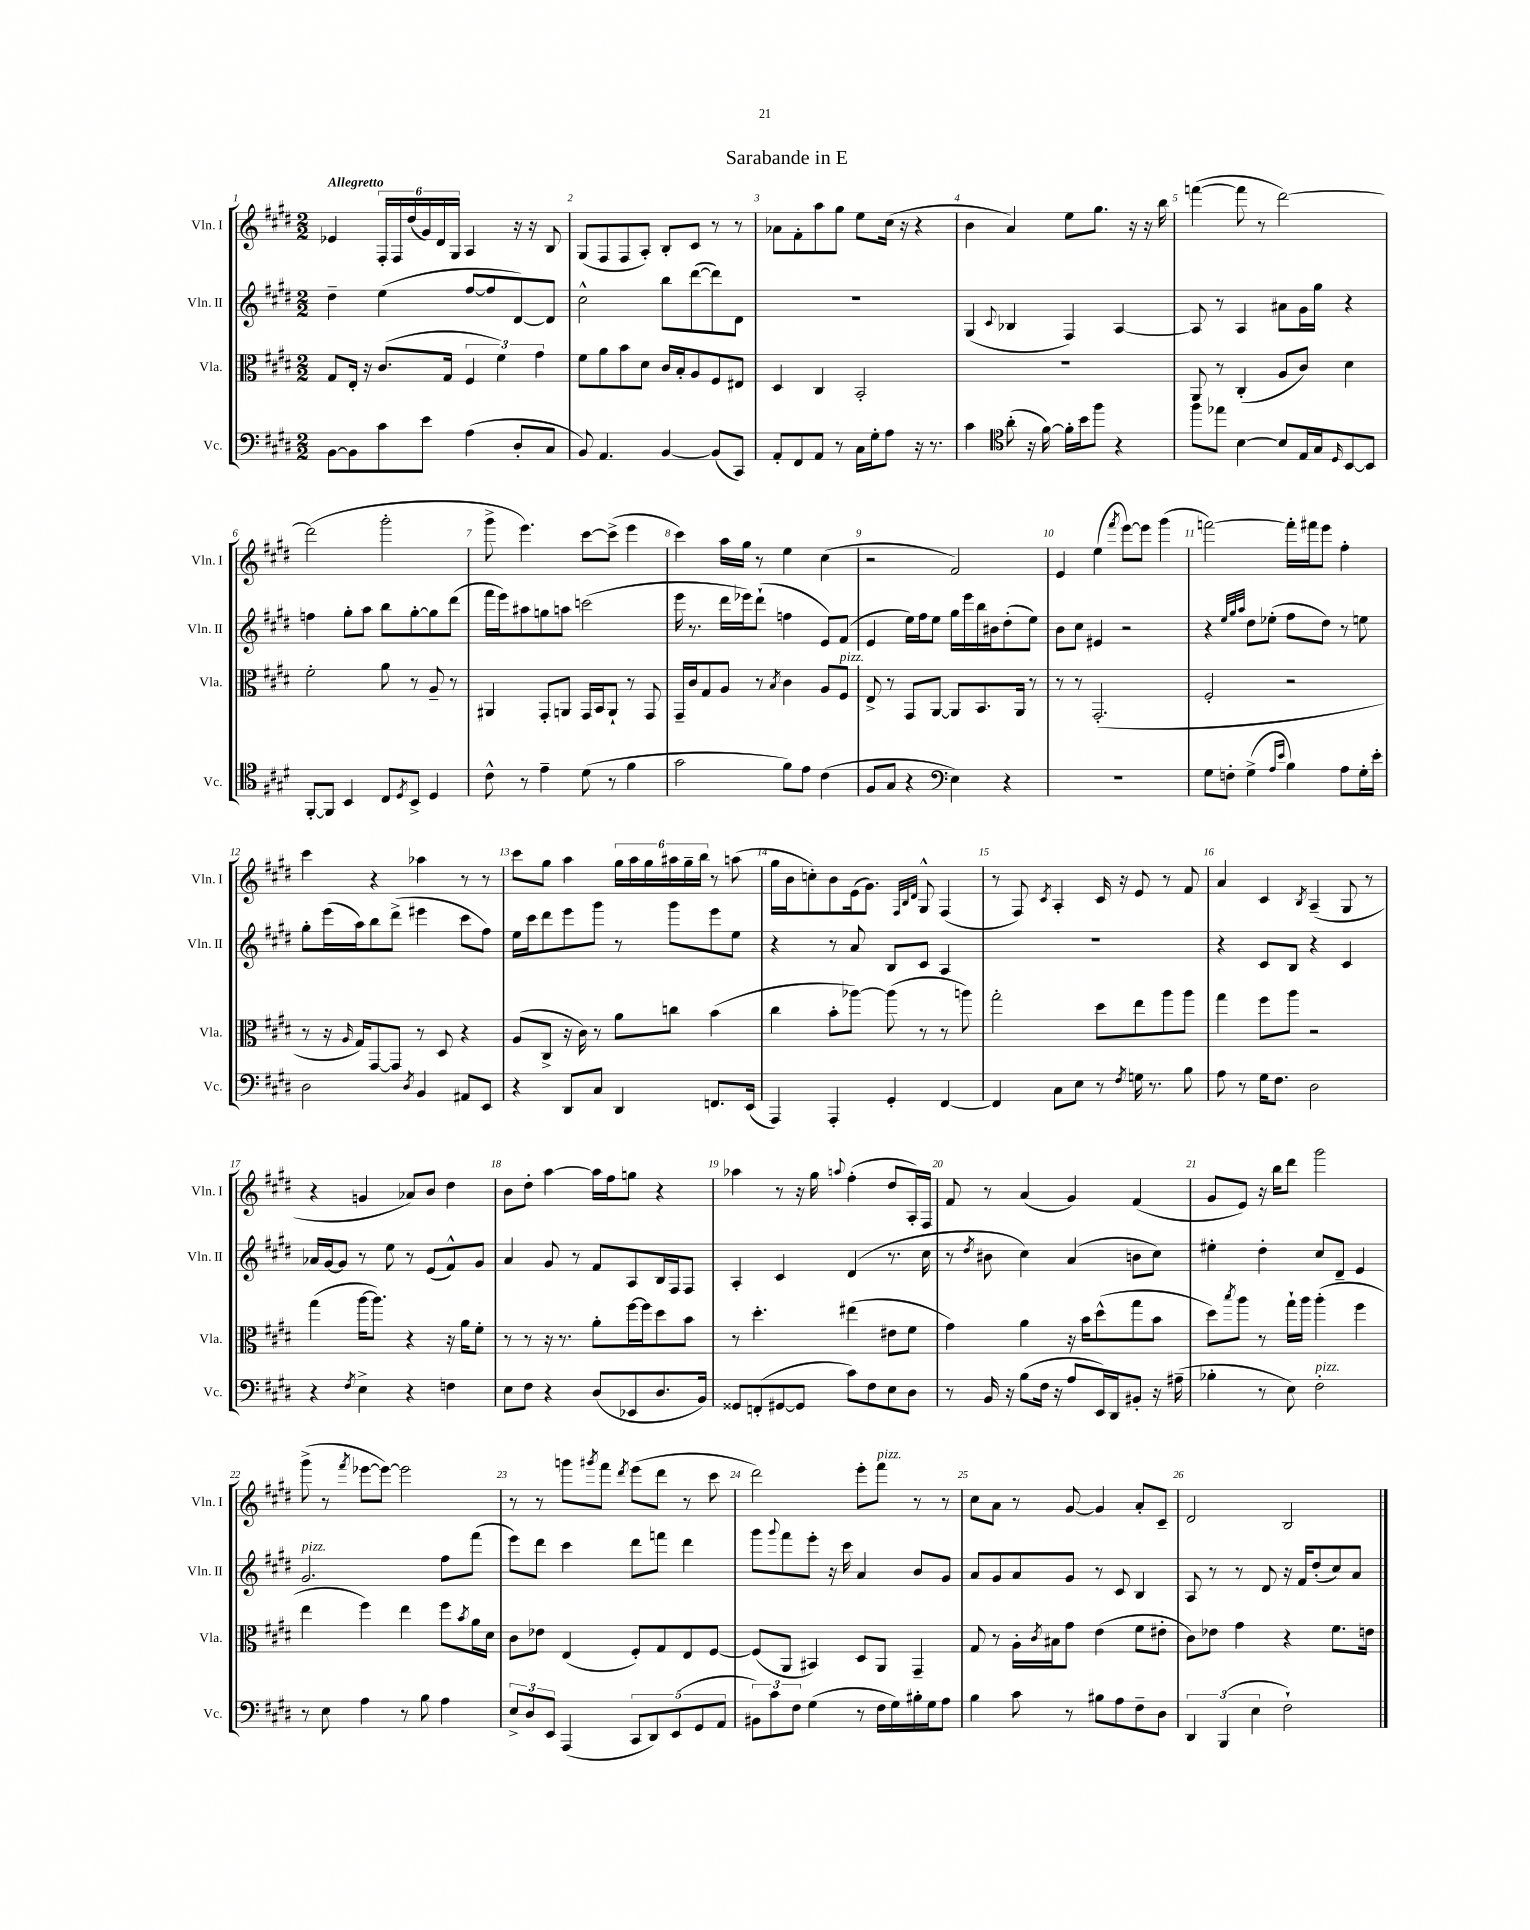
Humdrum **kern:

**kern	**kern	**kern	**kern
*part4	*part3	*part2	*part1
*staff4	*staff3	*staff2	*staff1
*I"Vc.	*I"Vla.	*I"Vln. II	*I"Vln. I
*I'Vc.	*I'Vla.	*I'Vln. II	*I'Vln. I
*clefF4	*clefC3	*clefG2	*clefG2
*k[f#c#g#d#]	*k[f#c#g#d#]	*k[f#c#g#d#]	*k[f#c#g#d#]
*M2/2	*M2/2	*M2/2	*M2/2
=1	=1	=1	=1
!	!	!	!LO:TX:a:B:t=Allegretto
[8BB\L	8G#/L	4dd#~\	4e-X/
8BB\]	16E'/Jk	.	.
.	16r	.	.
8c#\	(8.c#/L	(4ee\	24F#'/LL
.	.	.	24F#/
.	.	.	(24dd#/
8e\J	.	.	24g#/)
.	.	.	24d#/
.	16G#/Jk	.	.
.	.	.	24G#/JJ
(4A\	6F#/	[8ff#/L	4A/
.	.	8ff#/]	.
.	6f#\)	.	.
8D#'/L	.	[8d#/)	16r
.	.	.	16r
.	6g#\	.	.
8C#/J	.	8d#/J]	8B/
=2	=2	=2	=2
8BB/)	8f#\L	2cc#^^\	(8G#/L
4.AA/	8a\	.	8F#/
.	8b\	.	8F#/
.	8d#\J	.	8A'/J)
[4BB/	16c#/LL	8bb\L	8B'/L
.	16B'/J	.	.
.	8A/	([8ddd#\	8c#/J
(8BB/L]	8F#/	8ddd#\])	8r
8CC#/J)	8E#X/J	8d#\J	8r
=3	=3	=3	=3
8AA'/L	4D#/	1r	8a-X\L
8FF#/	.	.	8f#'\
8AA/J	4C#/	.	8aa\
8r	.	.	8gg#\J
16C#\LL	2BB'/	.	8ee\L
16G#'\J	.	.	.
8A\J	.	.	(16cc#\Jk
.	.	.	16r
16r	.	.	4r
8.r	.	.	.
=4	=4	=4	=4
4c#\	1r	(4G#/	4b\
*clefC4	*	*	*
.	.	8qqc#/	.
(8a'\	.	4B-X/	4a/)
16r	.	.	.
[16f#\)	.	.	.
16f#'\LL]	.	4F#/)	8ee\L
16b\J	.	.	.
8ff#\J	.	.	8.gg#\J
4r	.	[4A/	.
.	.	.	16r
.	.	.	16r
.	.	.	16bb\
=5	=5	=5	=5
8ff#\L	8AA/	8A/]	([4fffn\
8ee-X\J	8r	8r	.
[4B\	(4C#'/	4A/	8fff\]
.	.	.	8r
8B/L]	8A/L	8a#X\L	[2ddd#\)
16E/L	8c#/J)	16g#\L	.
16G#/J	.	16gg#\JJ	.
16qqD#/	.	.	.
[8BB/	4d#\	4r	.
8BB/J]	.	.	.
!!LO:LB:g=z
=6	=6	=6	=6
[8FF#'/L	2f#'\	4ffn\	(2ddd#\]
8FF#/J]	.	.	.
4BB/	.	8gg#'\L	.
.	.	8aa\J	.
8C#/L	8a\	8bb\L	2ggg#'\
8qD#/	.	.	.
8BB^/J	8r	[8gg#'\	.
4D#/	8A~/	8gg#\]	.
.	8r	(8ddd#\J	.
=7	=7	=7	=7
8c#^^\	4AA#X/	16fff#\LL	8ggg#^\
.	.	16eee\J)	.
8r	.	8aa#X\	4.eee\)
4e~\	8GG#'/L	8ggn\	.
.	8AAn/J	8aan\J	.
(8d#\	16GG#/LL	(2cccn\	[8ccc#\L
.	16BB/J	.	.
8r	8AA`/J	.	(8ccc#^\J]
4f#\	8r	.	4eee\
.	8GG#/	.	.
=8	=8	=8	=8
2g#\	16GG#~/LL	16eee\	4ccc#\)
.	16c#/J	8.r	.
.	8G#/	.	.
.	8A/J	16ddd#\LL	16aa\LL
.	.	16eee-X\J)	16gg#\JJ
.	8r	(8ddd#`\J	8r
.	8qB/	.	.
8f#\L)	4c#\	4ffn\	4ee\
8e\J	.	.	.
(4c#\	8A/L	8e/L)	(4cc#\
!	!LO:TX:a:i:t=pizz.	!	!
.	8F#/J	(8f#/J	.
=9	=9	=9	=9
8F#/L	8E^/	4e/	2r
8G#/J	8r	.	.
4r	8GG#/L	16ee\LL)	.
.	.	16ff#\J	.
.	[8AA/J	8ee\J	.
*clefF4	*	*	*
4E\)	8AA/L]	16gg#\LL	2f#/)
.	.	16eee\	.
.	8.BB/	16bb\	.
.	.	16b#X\J	.
4r	.	(8dd#'\	.
.	16AA/Jk	.	.
.	8r	8ee\J)	.
=10	=10	=10	=10
1r	8r	8b\L	4e/
.	8r	8cc#\J	.
.	(2.GG#'/	4e#X/	(4ee\
.	.	.	8qfff#/
.	.	2r	[8eee\L)
.	.	.	8eee\J]
.	.	.	(4ggg#\
=11	=11	=11	=11
8G#\L	2F#'/	4r	[2fffn\)
8Fn'\J	.	.	.
.	.	32qqee/LLL	.
.	.	32qqgg#/	.
.	.	32qqaa/JJJ	.
(4G#^\	.	8dd#\L	.
.	.	(8ee-X'\J	.
16qqA/LL	.	.	.
16qqe/JJ	.	.	.
4B\)	2r	8ff#\L	16fff'\LL]
.	.	.	16fff#X\J
.	.	8dd#\J)	8eee\J
8A\L	.	8r	4ff#'\
16G#'\L	.	8een\	.
16e'\JJ	.	.	.
!!LO:LB:g=z
=12	=12	=12	=12
2D#\	8r	8gg#'\L	4ccc#\
.	16r	(16eee\L	.
.	16qqA/	.	.
.	16G#/KL)	16aa\J)	.
.	[8GG#/	8bb\	4r
.	8GG#/J]	(8ddd#^\J	.
8qD#/	.	.	.
4BB/	8r	4eee#X\	4aa-X\
.	8D#/	.	.
8AA#X/L	4r	8ccc#\L	8r
8EE/J	.	8ff#\J)	8r
=13	=13	=13	=13
4r	(8A/L	16ee\LL	8ccc#\L
.	.	16ccc#\J	.
.	8C#^/J	8ddd#\	8gg#\J
8DD#/L	16r	8eee\	4aa\
.	16c#\)	.	.
8C#/J	8r	8ggg#\J	.
4DD#/	8a\L	8r	24gg#\LL
.	.	.	24aa\
.	.	.	24gg#\
.	8ccn\J	8ggg#\L	24aa#X\
.	.	.	24gg#~\
.	.	.	24bb\JJ
8.FFn/L	(4b\	8eee\	8r
.	.	8ee\J	(8aan\
(16EE/Jk	.	.	.
=14	=14	=14	=14
4AAA/)	4cc#\	4r	16gg#\LL
.	.	.	16b\J
.	.	.	8ccn'\)
4AAA'/	8b'\L	8r	8b\
.	[8aa-X\J)	8a/	(16e\k
.	.	.	8.g#\J)
4GG#'/	(8aa-\]	8B/L	.
.	.	.	32qqF#/LLL
.	.	.	32qqB/
.	.	.	32qqd#/JJJ
.	8r	8c#/J	8G#^^/
[4FF#/	8r	4A/	(4F#/
.	8aan\)	.	.
=15	=15	=15	=15
4FF#/]	2gg#'\	1r	8r
.	.	.	8F#/)
.	.	.	8qc#/
8C#\L	.	.	4A'/
8E\J	.	.	.
8r	8dd#\L	.	16c#/
.	.	.	16r
8qF#/	.	.	.
16Gn\	8ee\	.	8e/
8.r	.	.	.
.	8aa\	.	8r
8B\	8aa\J	.	8f#/
=16	=16	=16	=16
8A\	4gg#\	4r	4a/
8r	.	.	.
16G#\KL	8ff#\L	8c#/L	4c#/
8.F#\J	.	.	.
.	8aa\J	8B/J	.
.	.	.	8qB/
2D#\	2r	4r	(4A~/
.	.	4c#/	8G#/
.	.	.	8r
!!LO:LB:g=z
=17	=17	=17	=17
4r	(4gg#\	16a-X/LL	4r
.	.	[16g#/J	.
.	.	8g#/J]	.
8qF#/	.	.	.
4E^\	[16aa\KL	8r	4gn/
.	8.aa\J])	.	.
.	.	8ee\	.
4r	4r	8r	8a-X/L)
.	.	(8e/L	8b/J
4Fn\	16r	8f#^^/)	4dd#\
.	16a\KL	.	.
.	8f#'\J	8g#/J	.
=18	=18	=18	=18
8E\L	8r	4a/	8b\L
8F#\J	8r	.	8dd#'\J
4r	16r	8g#/	[4aa\
.	8.r	.	.
.	.	8r	.
(8D#/L	8a'\L	8f#/L	16aa\LL]
.	.	.	16ff#\J
8EE-X/	[16ff#\L	8A/	8ggn\J
.	16ff#\J]	.	.
8.D#/	8dd#\	16B/L	4r
.	.	16F#/J	.
.	8b\J	8F#/J	.
16BB/Jk)	.	.	.
=19	=19	=19	=19
8GG##X/L	8r	4A'/	4aa-X\
(8FFn'/	4.dd#'\	.	.
[8GG#X/	.	4c#/	8r
8GG#/J]	.	.	16r
.	.	.	16gg#\
.	.	.	8qqaan/
8c#\L)	(4ee#X\	(4d#/	(4ff#'\
8F#\	.	.	.
8E\	8e#X\L	8.r	8dd#/L
8D#\J	8f#\J	.	16A'/L)
.	.	16cc#\	16F#/JJ
=20	=20	=20	=20
8r	4g#\)	8r	8f#/
.	.	8qdd#/	.
16BB/	.	8b#X\	8r
16r	.	.	.
(8B\L	4a\	4cc#\)	(4a/
16F#\Jk	.	.	.
16r	.	.	.
8A/L	16r	(4a/	4g#/)
.	16b\KL	.	.
16EE/L)	(8dd#^^\	.	.
16DD#/J	.	.	.
8BB#X'/J	8gg#\	8bn\L	(4f#/
16r	8b\J	8cc#\J)	.
(16A#X~\	.	.	.
=21	=21	=21	=21
4B-X'\	8dd#\L)	4ee#X'\	8g#/L
.	8qbb/	.	.
.	8aa\J	.	8e/J)
8r	8r	4dd#'\	16r
.	.	.	16bb\KL
8E\)	16gg#`\LL	.	8ddd#\J
.	16aa\JJ	.	.
!LO:TX:a:i:t=pizz.	!	!	!
2F#'\	(4aa'\	8cc#/L	2ggg#\
.	.	8d#~/J	.
.	4ff#\	4e/	.
!!LO:LB:g=z
=22	=22	=22	=22
!	!	!LO:TX:a:i:t=pizz.	!
8r	4ee\	2.g#/	(8ggg#^\
8E\	.	.	8r
.	.	.	8qfff#/
4A\	4ff#\)	.	[8eee-X\L
.	.	.	8eee-\J_)
8r	4ee\	.	2eee-\]
8B\	.	.	.
4A\	8ff#\L	8ff#\L	.
.	8qb/	.	.
.	16a\L	(8fff#\J	.
.	16d#\JJ	.	.
=23	=23	=23	=23
12E^/L	8c#\L	8eee\L)	8r
12D#/	.	.	.
.	8e-X\J	8ddd#\J	8r
12EE/J	.	.	.
(4AAA/	(4E/	4ccc#\	8gggn\L
.	.	.	8qggg#X/
.	.	.	8fff#\J
.	.	.	8qddd#/
10CC#/L	8F#'/L)	8ddd#\L	(8eee\L
10DD#/)	.	.	.
.	8G#/	8fffn\J	8ddd#\J
(10EE/	.	.	.
.	8E/	4ddd#\	8r
10GG#/	.	.	.
.	[8F#/J	.	8ccc#\
10AA/J	.	.	.
=24	=24	=24	=24
12BB#X\L)	(8F#/L]	8ggg#\L	2ddd#\)
12c#\	.	.	.
.	.	8qqggg#/	.
.	8AA/J	8fff#\	.
12F#\J	.	.	.
(4G#\	4BB#X/)	8eee'\J	.
.	.	16r	.
.	.	16ccc#\	.
8r	8D#/L	4a/	8eee'\L
!	!	!	!LO:TX:a:i:t=pizz.
16F#\LL	8AA/J	.	8fff#\J
16G#\)	.	.	.
16B#X'\	4GG#~/	8b/L	8r
16G#\J	.	.	.
8A\J	.	8g#/J	8r
=25	=25	=25	=25
4B\	8G#/	8a/L	8cc#\L
.	8r	8g#/	8a\J
8c#\	16A'\LL	8a/	8r
.	8qc#/	.	.
.	16B#X\J	.	.
8r	8g#\J	8g#/J	[8g#/
8B#X\L	(4e\	8r	4g#/]
8A\	.	8c#/	.
8F#~\	8f#\L	4B/	8a'/L
8D#\J	8e#X'\J	.	8c#~/J
=26	=26	=26	=26
6DD#/	8c#\L)	8A/	2d#/
.	8e-X\J	8r	.
(6BBB/	.	.	.
.	4g#\	8r	.
6E\	.	.	.
.	.	8d#/	.
2F#`\)	4r	16r	2B/
.	.	16f#/KL	.
.	.	(8dd#'/	.
.	8.f#\L	8cc#/)	.
.	.	8a/J	.
.	16en\Jk	.	.
==	==	==	==
*-	*-	*-	*-
